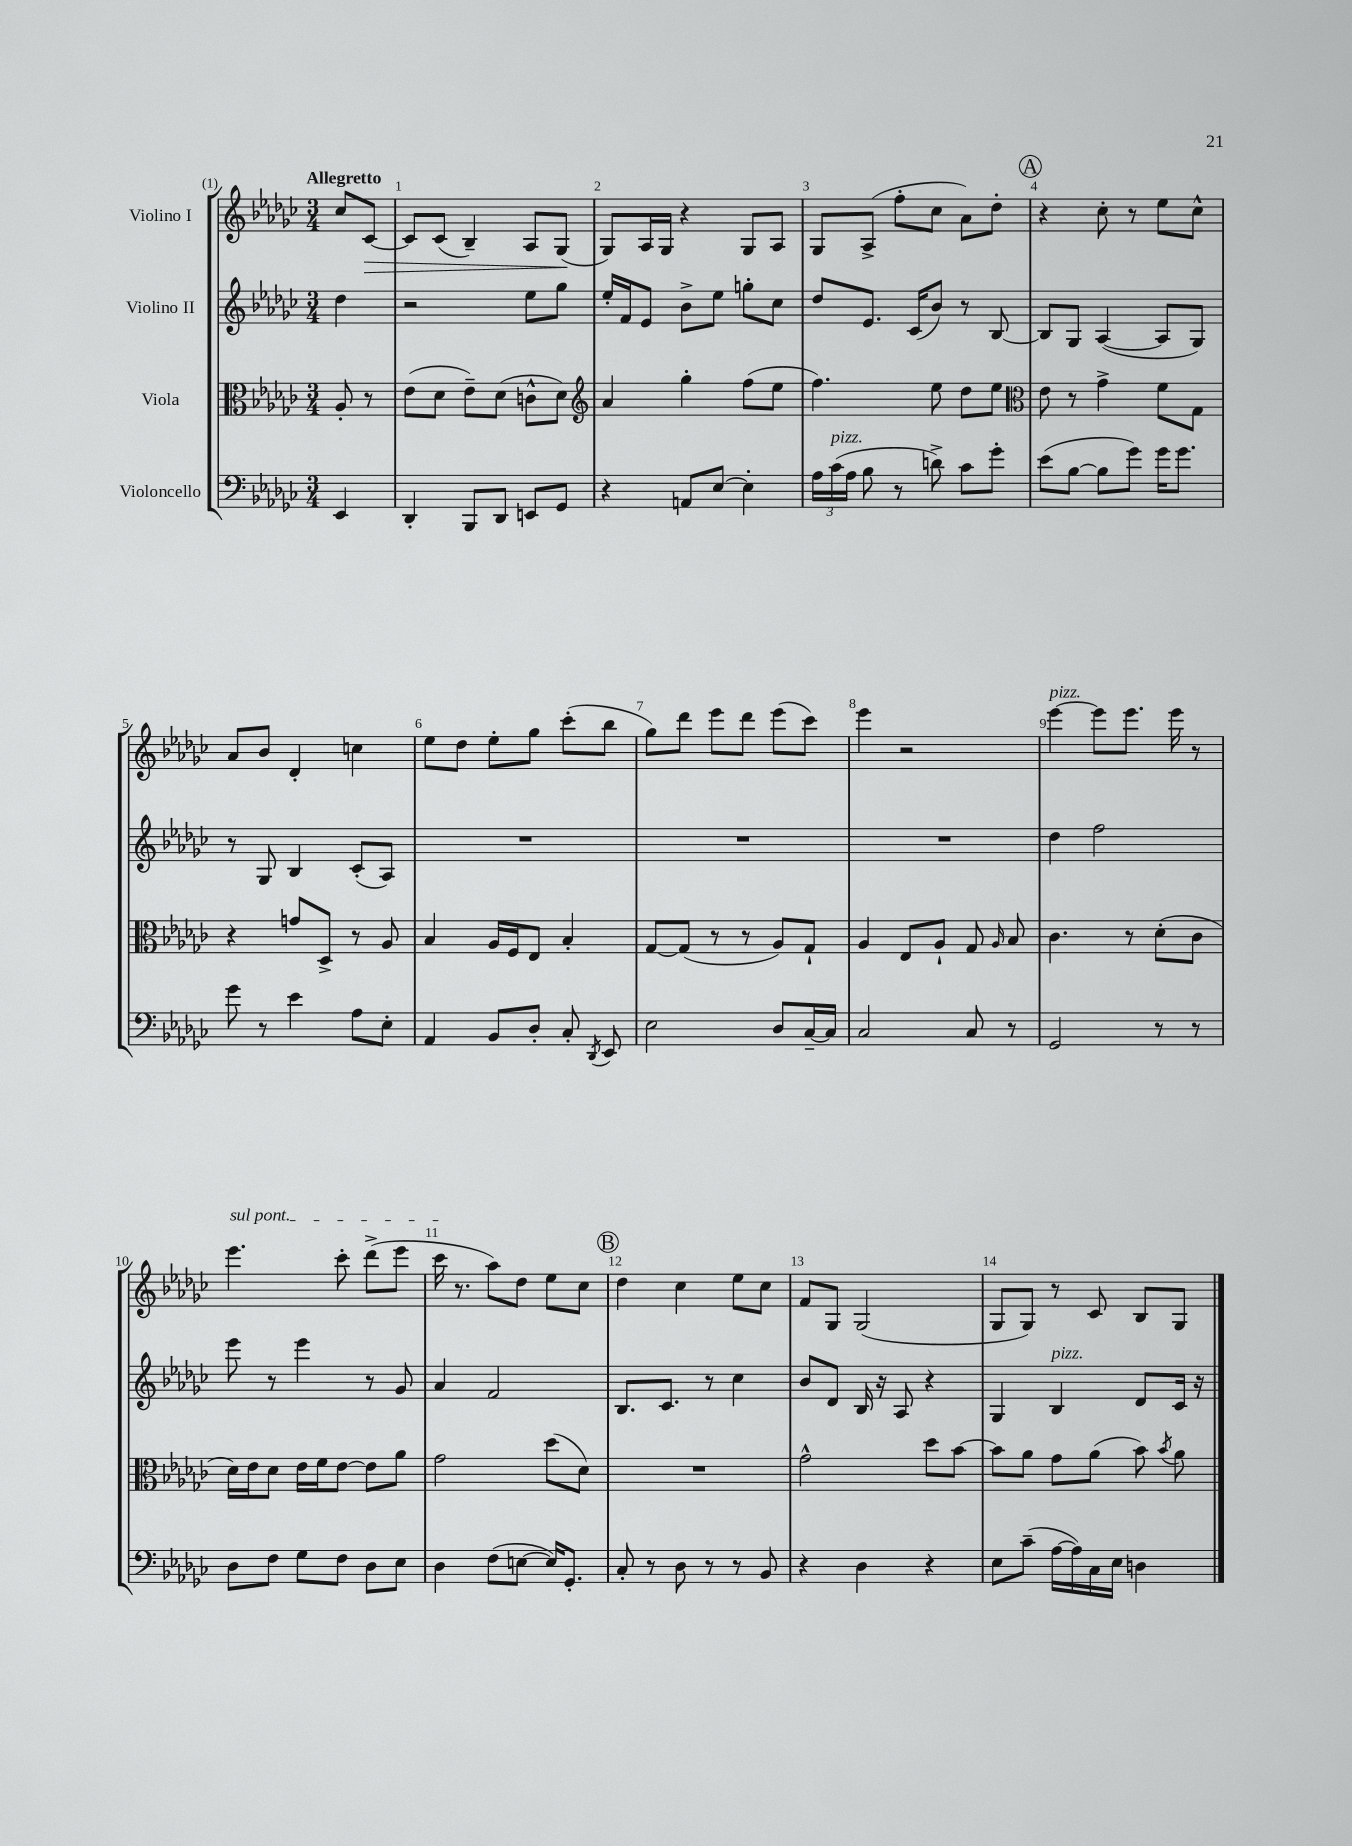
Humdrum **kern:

**kern	**kern	**kern	**kern
*staff4	*staff3	*staff2	*staff1
*clefF4	*clefC3	*clefG2	*clefG2
*k[b-e-a-d-g-c-]	*k[b-e-a-d-g-c-]	*k[b-e-a-d-g-c-]	*k[b-e-a-d-g-c-]
*M3/4	*M3/4	*M3/4	*M3/4
4EE-	8A-'	4dd-	8cc-
.	8r	.	[8c-
=	=	=	=
4DD-'	(8e-	2r	8c-]
.	8d-	.	(8c-
8BBB-	8e-~)	.	4B-~)
8DD-	(8d-	.	.
8EE	8c^^	8ee-	8A-
8GG-	8d-)	8gg-	(8G-
=	=	=	=
*	*clefG2	*	*
4r	4a-	16ee-'	8G-)
.	.	16f	.
.	.	8e-	16A-
.	.	.	16G-
8AA	4gg-'	8b-^	4r
[8E-	.	8ee-	.
4E-']	(8ff	8gg'	8G-
.	8ee-	8cc-	8A-
=	=	=	=
24A-	4.ff)	8dd-	8G-
(24c-	.	.	.
24A-	.	.	.
8B-	.	8.e-	(8A-^
8r	.	.	8ff'
.	.	(16c-	.
8d^)	8ee-	8b-)	8cc-
8c-	8dd-	8r	8a-)
8g-'	8ee-	[8B-	8dd-'
=	=	=	=
*	*clefC3	*	*
(8e-	8e-	8B-]	4r
[8B-	8r	8G-	.
8B-]	4g-^	([4A-	8cc-'
8g-)	.	.	8r
16g-	8f	8A-]	8ee-
8.g-	.	.	.
.	8G-	8G-)	8cc-^^
=	=	=	=
8g-	4r	8r	8a-
8r	.	8G-	8b-
4e-	8g	4B-	4d-'
.	8D-^	.	.
8A-	8r	(8c-'	4cc
8E-'	8A-	8A-)	.
=	=	=	=
4AA-	4B-	2.r	8ee-
.	.	.	8dd-
8BB-	16A-	.	8ee-'
.	16F	.	.
8D-'	8E-	.	8gg-
8C-'	4B-'	.	(8ccc-'
8qDD-	.	.	.
8EE-	.	.	8bb-
=	=	=	=
2E-	[8G-	2.r	8gg-)
.	(8G-]	.	8ddd-
.	8r	.	8eee-
.	8r	.	8ddd-
8D-	8A-)	.	(8eee-
[16C-~	8G-`	.	8ccc-)
16C-]	.	.	.
=	=	=	=
2C-	4A-	2.r	4eee-
.	8E-	.	2r
.	8A-`	.	.
8C-	8G-	.	.
.	16qqA-	.	.
8r	8B-	.	.
=	=	=	=
2GG-	4.c-	4dd-	[4eee-
.	.	2ff	8eee-]
.	8r	.	8.eee-
8r	(8d-'	.	.
.	.	.	16eee-
8r	8c-	.	8r
=	=	=	=
8D-	16d-)	8eee-	4.eee-
.	16e-	.	.
8F	8d-	8r	.
8G-	16e-	4eee-	.
.	16f	.	.
8F	[8e-	.	8ccc-'
8D-	8e-]	8r	(8ddd-^
8E-	8a-	8g-	8eee-
=	=	=	=
4D-	2g-	4a-	16ccc-
.	.	.	8.r
(8F	.	2f	8aa-)
[8E	.	.	8dd-
16E])	(8dd-	.	8ee-
8.GG-'	.	.	.
.	8d-)	.	8cc-
=	=	=	=
8C-'	2.r	8.B-	4dd-
8r	.	.	.
.	.	8.c-	.
8D-	.	.	4cc-
8r	.	8r	.
8r	.	4cc-	8ee-
8BB-	.	.	8cc-
=	=	=	=
4r	2g-^^	8b-	8f
.	.	8d-	8G-
4D-	.	16B-	(2G-
.	.	16r	.
.	.	8A-	.
4r	8dd-	4r	.
.	[8b-	.	.
=	=	=	=
8E-	8b-]	4G-	8G-
(8c-~	8a-	.	8G-)
[16A-	8g-	4B-	8r
16A-])	.	.	.
16C-	(8a-	.	8c-
16E-	.	.	.
4D	8b-)	8d-	8B-
.	8qb-	.	.
.	8a-	16c-	8G-
.	.	16r	.
==	==	==	==
*-	*-	*-	*-
